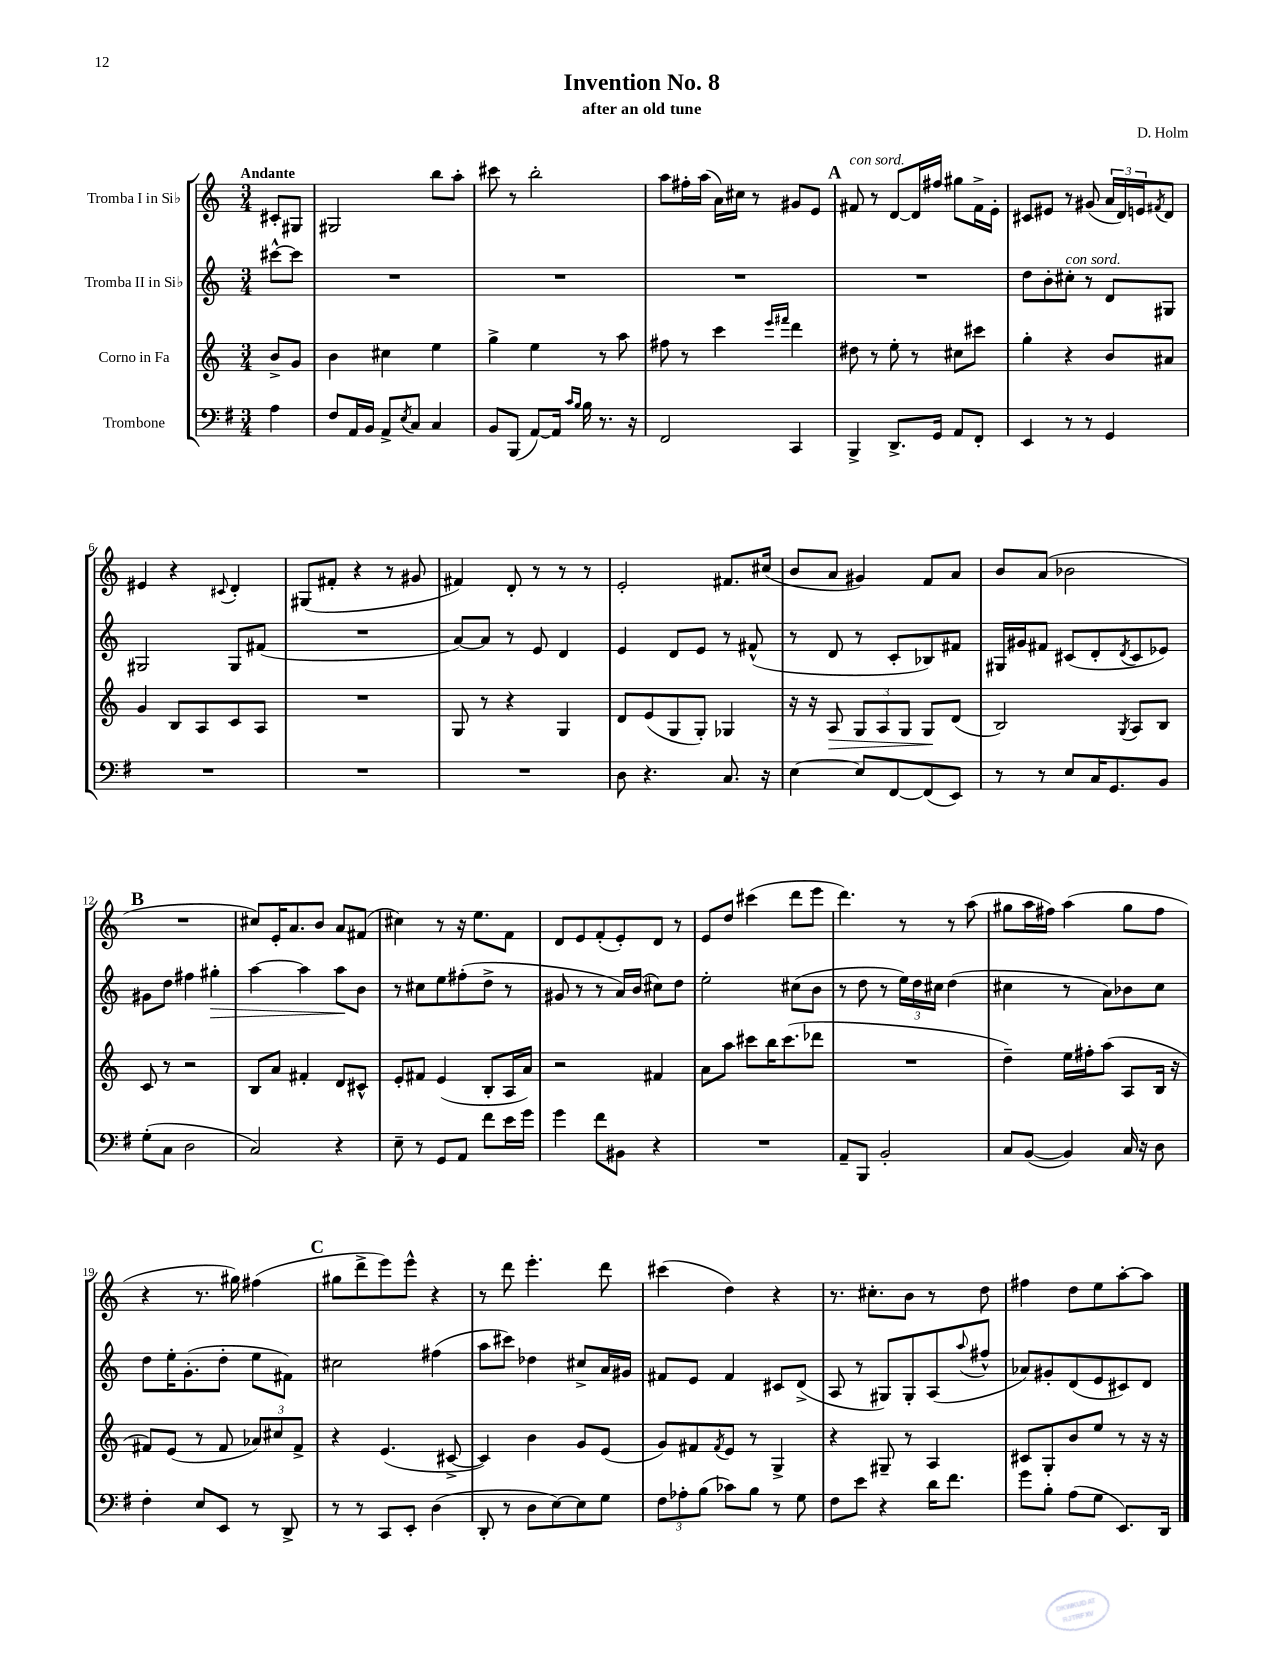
\header { title = "Invention No. 8" composer = "D. Holm" subtitle = "after an old tune" }
<<
\new StaffGroup <<
\new Staff = "s0" \with { instrumentName = "Tromba I in Sib" } {
    \clef treble \key c \major \numericTimeSignature \time 3/4 \partial 4 \tempo "Andante"
    cis'8-. gis8 |
    gis2 b''8 a''8-. |
    cis'''8 r8 b''2-. |
    a''8 fis''16-. a''16( a'16) cis''16 r8 gis'8 e'8 |
    \mark \markup { \bold "A" } fis'8^\markup { \italic "con sord." } r8 d'8~ d'16 fis''16 gis''8 fis'16-> e'16-. |
    cis'8 eis'8 r8 gis'8( \tuplet 3/2 { a'16 d'16) e'16 } \acciaccatura { fis'8 } d'8 |
    eis'4 r4 \appoggiatura { cis'8 } d'4-. |
    gis8( fis'8-. r4 r8 gis'8 |
    fis'4) d'8-. r8 r8 r8 |
    e'2-. fis'8. cis''16( |
    b'8 a'8 gis'4) f'8 a'8 |
    b'8 a'8( bes'2 |
    \mark \markup { \bold "B" } R2. |
    cis''8) e'16-. a'8. b'8 a'8 fis'8( |
    cis''4) r8 r16 e''8. f'8 |
    d'8 e'8 f'8-.( e'8-.) d'8 r8 |
    e'8 d''8 cis'''4( d'''8 e'''8 |
    d'''4.) r8 r8 a''8( |
    gis''8 a''16 fis''16) a''4( gis''8 fis''8 |
    r4 r8. gis''16) fis''4( |
    \mark \markup { \bold "C" } gis''8 d'''8-> e'''8) e'''8-^ r4 |
    r8 d'''8 e'''4.-. d'''8 |
    cis'''4( d''4) r4 |
    r8. cis''8.-. b'8 r8 d''8 |
    fis''4 d''8 e''8 a''8~-. a''8 \bar "|." |
}
\new Staff = "s1" \with { instrumentName = "Tromba II in Sib" } {
    \clef treble \key c \major \numericTimeSignature \time 3/4 \partial 4
    cis'''8~-^ cis'''8 |
    R2. |
    R2. |
    R2. |
    \mark \markup { \bold "A" } R2. |
    d''8 b'8-. cis''8-.^\markup { \italic "con sord." } r8 d'8 gis8 |
    gis2 gis8 fis'8( |
    R2. |
    a'8~) a'8 r8 e'8 d'4 |
    e'4 d'8 e'8 r8 fis'8-^( |
    r8 d'8 r8 c'8-. bes8) fis'8 |
    gis16 gis'16 fis'8 cis'8( d'8-. \acciaccatura { d'8 } cis'8 ees'8) |
    \mark \markup { \bold "B" } gis'8 d''8 fis''4 gis''4-.\> |
    a''4~ a''4 a''8\! b'8 |
    r8 cis''8 e''8 fis''8-.( d''8-> r8 |
    gis'8 r8 r8 a'16) b'16( cis''8) d''8 |
    e''2-. cis''8( b'8 |
    r8 d''8 r8 \tuplet 3/2 { e''16) d''16 cis''16 } d''4( |
    cis''4 r8 a'8) bes'8 cis''8 |
    d''8 e''16-. g'8.-.( d''8-. e''8 fis'8) |
    \mark \markup { \bold "C" } cis''2 fis''4( |
    a''8 cis'''8) des''4 cis''8-> a'16 gis'16 |
    fis'8 e'8 fis'4 cis'8 d'8->( |
    a8 r8 gis8) gis8-. a8( \appoggiatura { a''8 } fis''8-^ |
    aes'8) gis'8-. d'8( e'8 cis'8) d'8 \bar "|." |
}
\new Staff = "s2" \with { instrumentName = "Corno in Fa" } {
    \clef treble \key c \major \numericTimeSignature \time 3/4 \partial 4
    b'8-> g'8 |
    b'4 cis''4 e''4 |
    g''4-> e''4 r8 a''8 |
    fis''8 r8 c'''4 \grace { e'''16 fis'''16 } d'''4 |
    \mark \markup { \bold "A" } dis''8 r8 e''8-. r8 cis''8 cis'''8 |
    g''4-. r4 b'8 ais'8 |
    g'4 b8 a8 c'8 a8 |
    R2. |
    g8 r8 r4 g4 |
    d'8 e'8( g8 g8-.) ges4 |
    r16 r16 a8\> \tuplet 3/2 { g8 a8 g8 } g8\! d'8( |
    b2) \acciaccatura { g8 } a8 b8 |
    \mark \markup { \bold "B" } c'8 r8 r2 |
    b8 a'8 fis'4-. d'8 cis'8-^ |
    e'8-. fis'8 e'4( b8-. a16 a'16) |
    r2 fis'4 |
    a'8 a''8 cis'''8 b''16 cis'''8.( des'''8 |
    R2. |
    d''4--) e''16 fis''16-. a''8( a8 b16 r16 |
    fis'8) e'8( r8 fis'8 \tuplet 3/2 { aes'8) cis''8 fis'8-> } |
    \mark \markup { \bold "C" } r4 e'4.( cis'8~-> |
    cis'4) b'4 g'8 e'8( |
    g'8) fis'8 \acciaccatura { fis'8 } e'8 r8 g4-> |
    r4 gis8-- r8 a4 |
    cis'8 g8-. b'8 e''8 r8 r16 r16 \bar "|." |
}
\new Staff = "s3" \with { instrumentName = "Trombone" } {
    \clef bass \key g \major \numericTimeSignature \time 3/4 \partial 4
    a4 |
    fis8 a,16 b,16 a,8-> \acciaccatura { e8 } c8 c4 |
    b,8 b,,8( a,8~) a,16 \grace { c'16 b16 } b16 r8. r16 |
    fis,2 c,4 |
    \mark \markup { \bold "A" } b,,4-> d,8.-> g,16 a,8 fis,8-. |
    e,4 r8 r8 g,4 |
    R2. |
    R2. |
    R2. |
    d8 r4. c8. r16 |
    e4~ e8 fis,8~ fis,8( e,8) |
    r8 r8 e8 c16 g,8. b,8 |
    \mark \markup { \bold "B" } g8-.( c8 d2 |
    c2) r4 |
    e8-- r8 g,8 a,8 fis'8 e'16 g'16 |
    g'4 fis'8 bis,8 r4 |
    R2. |
    a,8-- b,,8 b,2-. |
    c8 b,8~( b,4) c16 r16 d8 |
    fis4-. e8 e,8 r8 d,8-> |
    \mark \markup { \bold "C" } r8 r8 c,8 e,8-. d4( |
    d,8-. r8 d8 e8~) e8 g8 |
    \tuplet 3/2 { fis8 aes8-. b8( } ces'8) b8 r8 g8 |
    fis8 e'8 r4 d'16 fis'8. |
    g'8 b8-. a8( g8 e,8.) d,16 \bar "|." |
}
>>
>>
